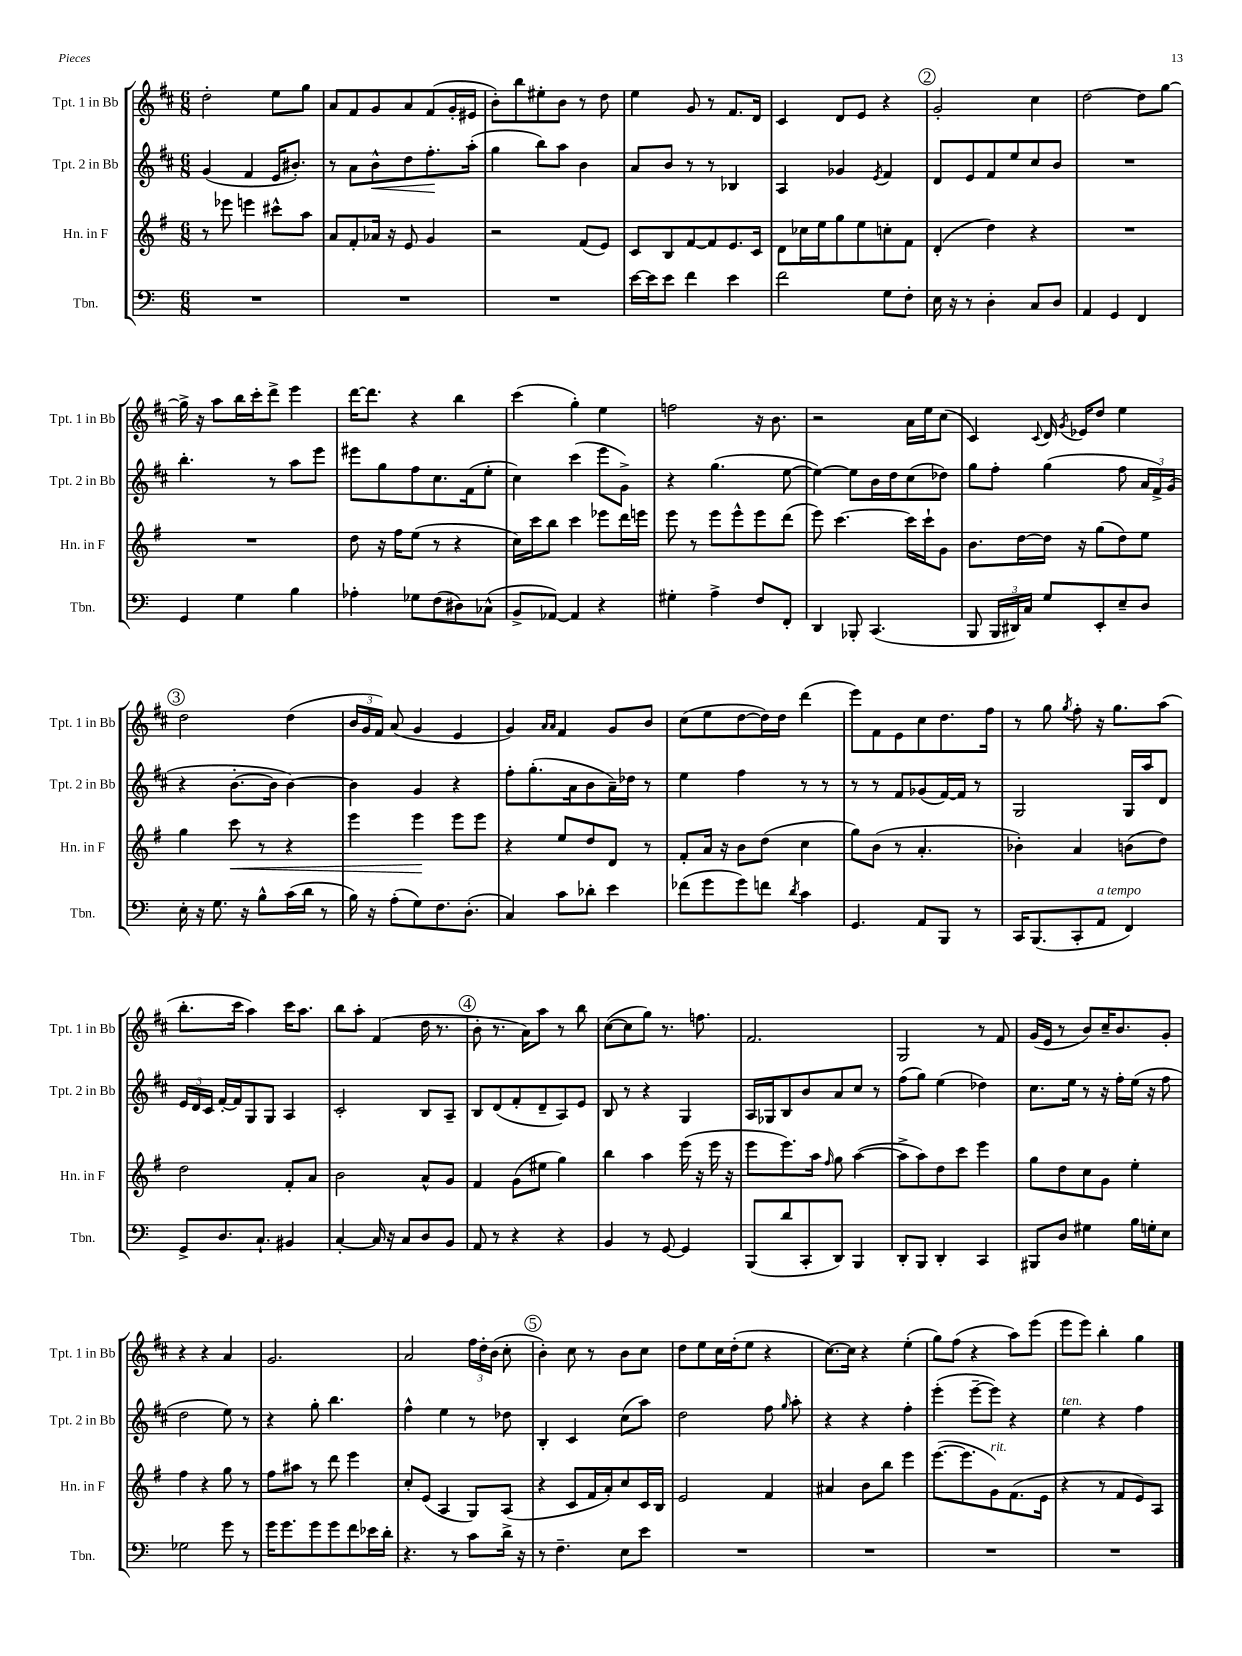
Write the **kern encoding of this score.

**kern	**kern	**kern	**kern
*staff4	*staff3	*staff2	*staff1
*clefF4	*clefG2	*clefG2	*clefG2
*k[]	*k[f#]	*k[f#c#]	*k[f#c#]
*M6/8	*M6/8	*M6/8	*M6/8
2.r	8r	(4g	2dd'
.	8eee-	.	.
.	4eee	4f#	.
.	8ccc#^^	16e	8ee
.	.	8.b#')	.
.	8aa	.	8gg
=	=	=	=
2.r	8a	8r	8a
.	8f#'	8a	8f#
.	16a-	8b^^	8g
.	16r	.	.
.	8e	8dd	8a
.	4g	8.ff#'	(8f#
.	.	.	16g'
.	.	(16aa'	16e#
=	=	=	=
2.r	2r	4gg	8b')
.	.	.	8bb
.	.	8bb)	8ee#'
.	.	8aa	8b
.	(8f#	4b	8r
.	8e)	.	8dd
=	=	=	=
[16e	8c	8a	4ee
16e]	.	.	.
8e	8B	8b	.
4f	[8f#	8r	8g
.	8f#]	8r	8r
4e	8.e	4B-	8.f#
.	16c	.	16d
=	=	=	=
2f	8d	4A	4c#
.	16cc-	.	.
.	16ee	.	.
.	8gg	4g-	8d
.	8ee	.	8e
.	.	8qe	.
8G	8cc'	4f#	4r
8F'	8f#	.	.
=	=	=	=
16E	(4d'	8d	2g'
16r	.	.	.
8r	.	8e	.
4D'	4dd)	8f#	.
.	.	8ee	.
8C	4r	8cc#	4cc#
8D	.	8b	.
=	=	=	=
4AA	2.r	2.r	[2dd
4GG	.	.	.
4FF	.	.	8dd]
.	.	.	[8gg
=	=	=	=
4GG	2.r	4.bb'	16gg^]
.	.	.	16r
.	.	.	8aa
4G	.	.	16bb
.	.	.	16ccc#'
.	.	8r	8ddd^
4B	.	8aa	4eee
.	.	8eee	.
=	=	=	=
4A-'	8dd	8eee#	[16ddd
.	.	.	8.ddd]
.	16r	8gg	.
.	16ff#	.	.
8G-	(8ee	8ff#	4r
(8F	8r	8.cc#	.
8D#)	4r	.	4bb
.	.	(16f#	.
(8C-^^	.	8ee'	.
=	=	=	=
8BB^	16cc)	4cc#)	(4ccc#
.	16ccc	.	.
[8AA-)	8bb	.	.
4AA-]	4ccc	(4ccc#	4gg')
4r	8eee-	8eee	4ee
.	16ddd	8g^)	.
.	16eee	.	.
=	=	=	=
4G#'	8eee	4r	2ff
.	8r	.	.
4A^	8eee	(4.gg	.
.	8eee^^	.	.
8F	8eee	.	16r
.	.	.	8.b
8FF'	(8ddd	[8ee	.
=	=	=	=
4DD	8eee)	4ee_)	2r
.	[4.ccc	.	.
8BBB-'	.	8ee]	.
(4.CC	.	16b	.
.	.	16dd	.
.	16ccc]	(8cc#	16a
.	16ccc`	.	16ee
.	8g	8dd-)	(8cc#
=	=	=	=
8BBB	8.b	8gg	4c#)
24BBB	.	8ff#'	.
24DD#)	.	.	.
.	[16dd	.	.
24C	.	.	.
.	.	.	8qqc#
8G	16dd]	(4gg	16d
.	.	.	8qg
.	16r	.	16e-
8EE'	(8gg	.	8dd
8E~	8dd)	8ff#	4ee
8D	8ee	24a	.
.	.	24f#^)	.
.	.	(24g	.
=	=	=	=
16E'	4gg	4r	2dd
16r	.	.	.
8.G	.	.	.
.	8ccc	[8.b'	.
16r	.	.	.
8B^^	8r	.	.
.	.	16b]	.
(16c	4r	[4b)	(4dd
16d	.	.	.
8r	.	.	.
=	=	=	=
16B)	4eee	4b]	24b
.	.	.	24g
16r	.	.	.
.	.	.	24f#)
(8A'	.	.	(8a
8G)	4eee	4g	4g
8.F	.	.	.
.	8eee	4r	4e
(8.D'	.	.	.
.	8eee	.	.
=	=	=	=
4C)	4r	8ff#'	4g)
.	.	(8.gg'	.
.	.	.	16qqa
.	.	.	16qqa
8c	8ee	.	4f#
.	.	16a	.
8d-'	8dd	8b	.
4e	8d	16a~)	8g
.	.	16dd-	.
.	8r	8r	8b
=	=	=	=
(8f-	8f#'	4ee	(8cc#
8g	16a	.	8ee
.	16r	.	.
8g)	8b	4ff#	[8dd
8f	(8dd	.	16dd])
.	.	.	16dd
8qd	.	.	.
4c	4cc	8r	(4ddd
.	.	8r	.
=	=	=	=
4.GG	8gg)	8r	8eee)
.	(8b	8r	8f#
.	8r	8f#	8e
8AA	4.a'	(8g-	8cc#
8BBB	.	[16f#)	8.dd
.	.	16f#]	.
8r	.	8r	.
.	.	.	16ff#
=	=	=	=
16CC	4b-')	2G	8r
(8.BBB	.	.	.
.	.	.	8gg
.	.	.	8qgg
8CC'	4a	.	8ff#'
8AA	.	.	16r
.	.	.	8.gg
4FF)	(8b	16G	.
.	.	16aa	.
.	8dd)	8d	(8aa
=	=	=	=
8GG^	2dd	24e	8.bb'
.	.	24d	.
.	.	24c#	.
8.D	.	[16f#'	.
.	.	16f#]	16ccc#
.	.	8G	4aa)
8.C`	.	.	.
.	.	8G	.
4BB#	8f#'	4A	16ccc#
.	.	.	8.aa
.	8a	.	.
=	=	=	=
[4C'	2b	2c#'	8bb
.	.	.	8aa'
16C]	.	.	(4f#
16r	.	.	.
8C	.	.	.
8D	8a^^	8B	16dd
.	.	.	8.r
8BB	8g	8A~	.
=	=	=	=
8AA	4f#	8B	8b'
8r	.	(8d	8.r
4r	(8g	8f#'	.
.	.	.	16a)
.	8ee#	8d~	8aa
4r	4gg)	8A)	8r
.	.	8e	8bb
=	=	=	=
4BB	4bb	8B	([8cc#
.	.	8r	8cc#]
8r	4aa	4r	8gg)
[8GG	.	.	8.r
4GG]	(16eee	4G	.
.	16r	.	8.ff
.	16eee	.	.
.	16r	.	.
=	=	=	=
(8BBB	8eee	16A	2.f#
.	.	16G-	.
8d	8.eee)	8B	.
8CC'	.	8b	.
.	16aa	.	.
.	16qqff#	.	.
8DD)	8gg	8a	.
4BBB	([4aa	8cc#	.
.	.	8r	.
=	=	=	=
8DD'	8aa^]	(8ff#	2G
8BBB	8aa)	8gg)	.
4DD'	8dd	(4ee	.
.	8ccc	.	.
4CC	4eee	4dd-)	8r
.	.	.	8f#
=	=	=	=
8BBB#	8gg	8.cc#	(16g
.	.	.	16e
8D	8dd	.	8r
.	.	16ee	.
4G#	8cc	8r	8b)
.	8g	16r	16cc#~
.	.	16ff#'	8.b
16B	4ee'	(16ee	.
16G'	.	16r	.
8E	.	8ff#	8g'
=	=	=	=
2G-	4ff#	2dd	4r
.	4r	.	4r
8g	8gg	8ee)	4a
8r	8r	8r	.
=	=	=	=
16g	8ff#	4r	2.g
8.g	.	.	.
.	8aa#	.	.
8g	8r	8gg'	.
8g	8ddd	4.bb	.
8f	4eee	.	.
16e-	.	.	.
16d'	.	.	.
=	=	=	=
4.r	8cc'	4ff#^^	2a
.	(8e	.	.
.	4A	4ee	.
8r	.	.	.
8c	8G)	8r	24ff#
.	.	.	24dd'
.	.	.	(24b
16d^	(8A	8dd-	8cc#'
16r	.	.	.
=	=	=	=
8r	4r	4B'	4b')
4.F~	.	.	.
.	8c	4c#	8cc#
.	16f#	.	8r
.	16a')	.	.
8E	8cc	(8cc#	8b
8e	16c	8aa)	8cc#
.	16B	.	.
=	=	=	=
2.r	2e	2dd	8dd
.	.	.	8ee
.	.	.	16cc#
.	.	.	(16dd'
.	.	.	8ee
.	4f#	8ff#	4r
.	.	16qqgg	.
.	.	8aa'	.
=	=	=	=
2.r	4a#	4r	[8.cc#)
.	.	.	16cc#]
.	8b	4r	4r
.	8bb	.	.
.	4eee	4ff#'	(4ee'
=	=	=	=
2.r	([8.eee	(4eee'	8gg)
.	.	.	(8ff#
.	8.eee]	.	.
.	.	[8eee~	4r
.	8g)	8eee])	.
.	(8.f#	4r	8aa)
.	.	.	(8eee
.	16e	.	.
=	=	=	=
2.r	4r	4ee	8eee
.	.	.	8eee)
.	8r	4r	4bb'
.	8f#	.	.
.	8e)	4ff#	4gg
.	8A	.	.
==	==	==	==
*-	*-	*-	*-
